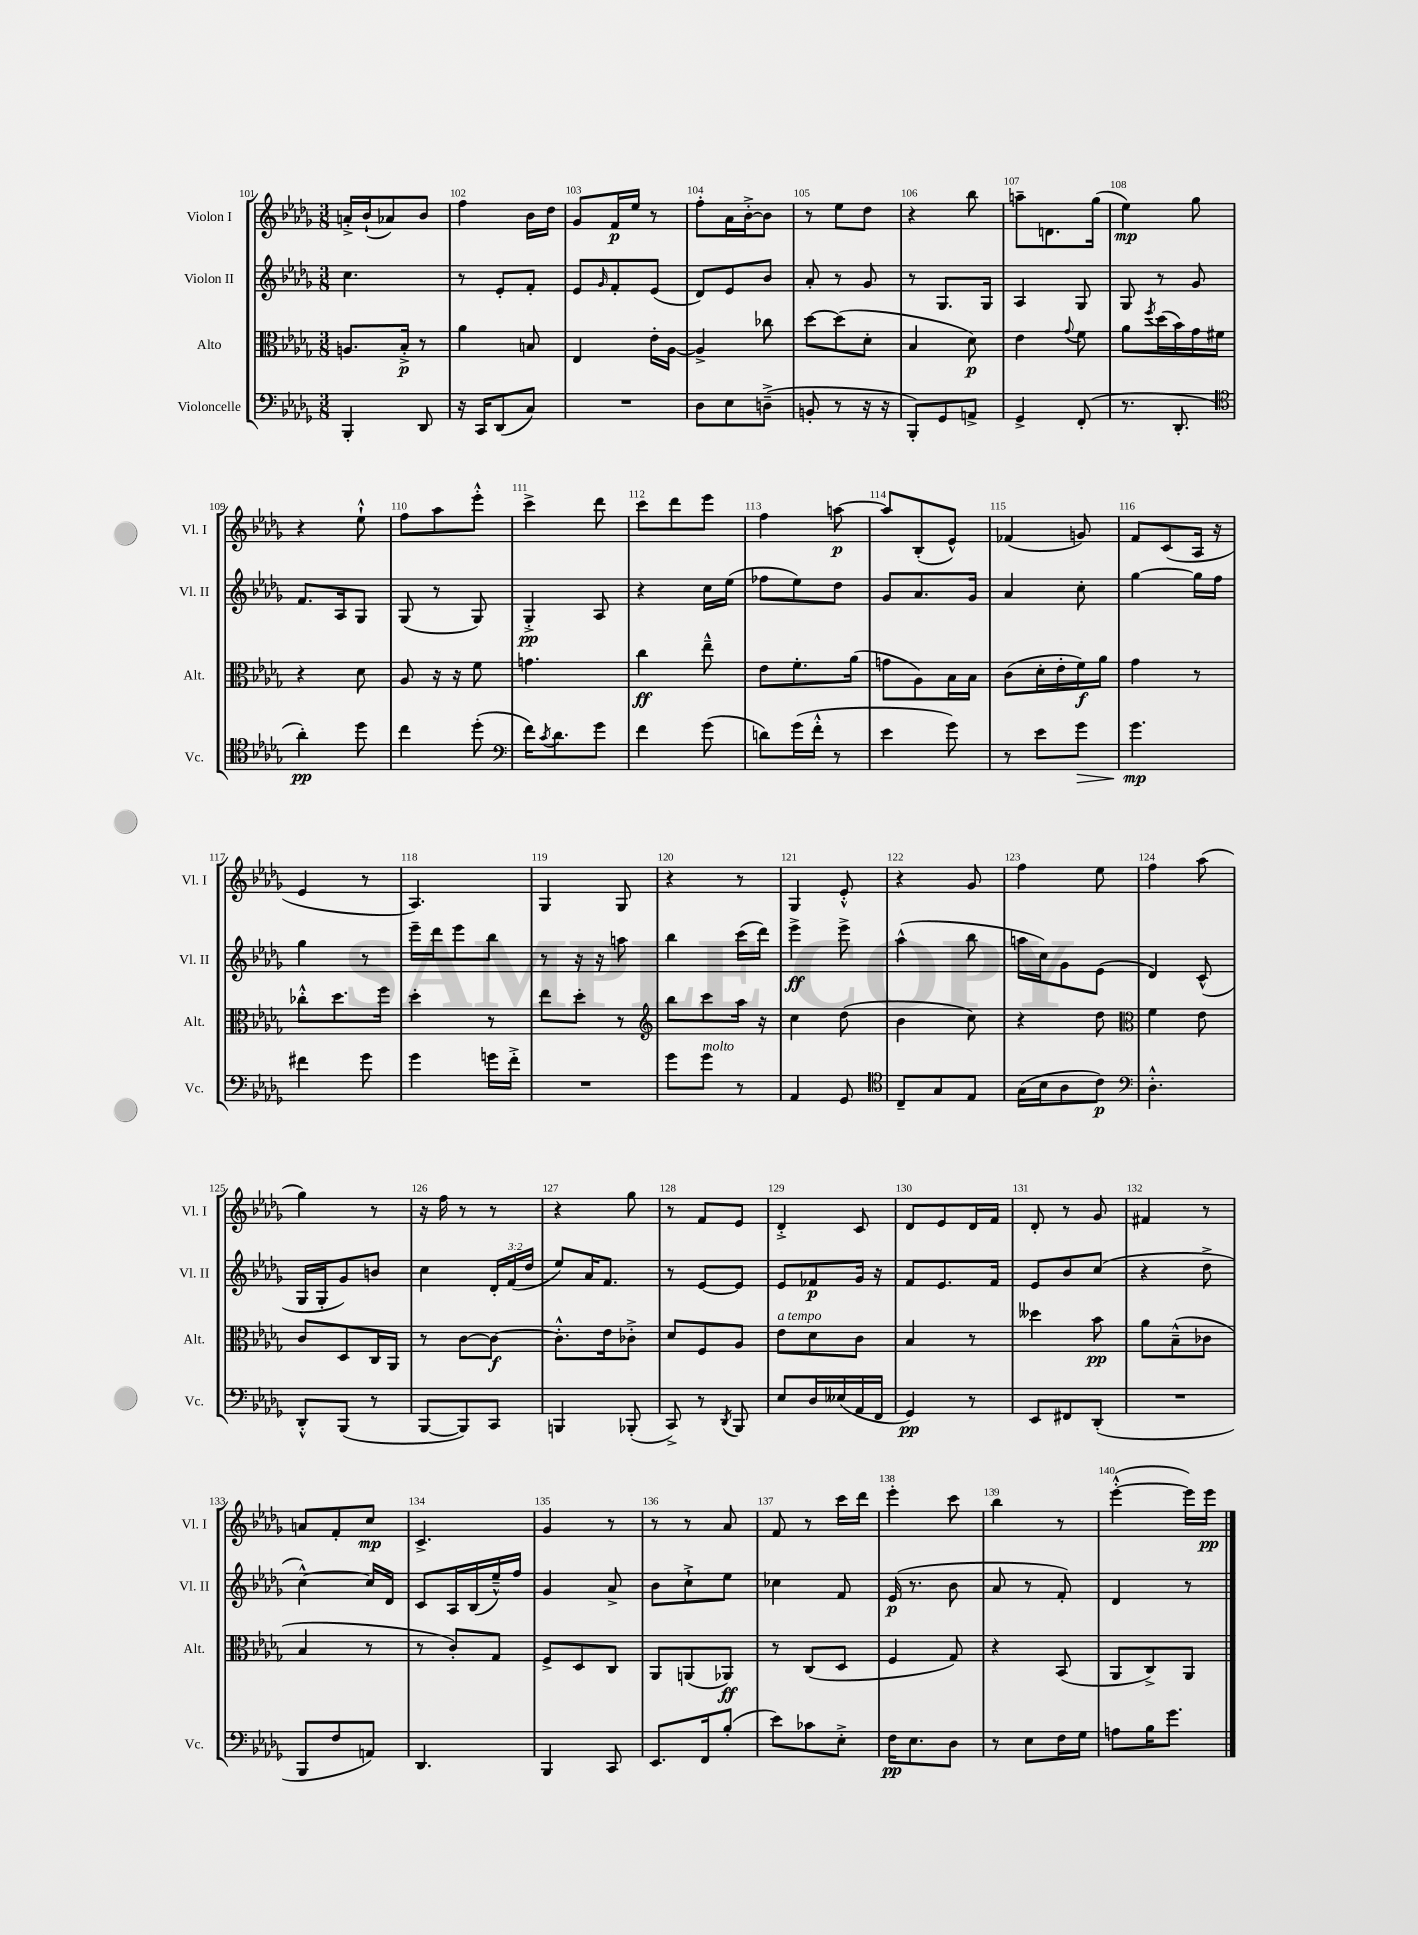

**kern	**kern	**kern	**kern
*staff4	*staff3	*staff2	*staff1
*clefF4	*clefC3	*clefG2	*clefG2
*k[b-e-a-d-g-]	*k[b-e-a-d-g-]	*k[b-e-a-d-g-]	*k[b-e-a-d-g-]
*M3/8	*M3/8	*M3/8	*M3/8
4BBB-'	8.A	4.cc	16a'^
.	.	.	(16b-`
.	.	.	8a-)
.	16B-'^	.	.
8DD-	8r	.	8b-
=	=	=	=
16r	4a-	8r	4ff
16CC	.	.	.
(8DD-	.	8e-'	.
8C)	8B	8f'	16b-
.	.	.	16dd-
=	=	=	=
4.r	4E-	8e-	8g-
.	.	16qqg-	.
.	.	8f'	16f
.	.	.	16ee-
.	16e-'	(8e-	8r
.	[16A-	.	.
=	=	=	=
8D-	4A-^]	8d-)	8ff'
8E-	.	8e-	16a-
.	.	.	[16b-'^
(8D~^	8cc-	8b-	8b-]
=	=	=	=
8BB'	[8dd-	8a-'	8r
8r	(8dd-]	8r	8ee-
16r	8d-'	8g-	8dd-
16r	.	.	.
=	=	=	=
8BBB-')	4B-	8r	4r
8GG-	.	8.G-	.
8AA^	8d-)	.	8bb-
.	.	16G-	.
=	=	=	=
4GG-^	4e-	4A-	8aa~
.	.	.	8.d
.	8qqg-	.	.
(8FF'	8f	8G-	.
.	.	.	(16gg-
=	=	=	=
8.r	8a-	8G-	4ee-)
.	8qff	.	.
.	(16dd-	8r	.
8.DD-'	16b-)	.	.
.	16g-	8g-	8gg-
.	16f#	.	.
=	=	=	=
*clefC4	*	*	*
4a-')	4r	8.f	4r
.	.	16A-	.
8dd-	8d-	8G-	8ee-`^^
=	=	=	=
4cc	8A-	(8G-	8ff
.	16r	8r	8aa-
.	16r	.	.
(8dd-'	8f	8G-)	8eee-'^^
=	=	=	=
*clefF4	*	*	*
16f)	4.g	4G-'^	4ccc^
8qc	.	.	.
8.d-	.	.	.
8g-	.	8A-	8ddd-
=	=	=	=
4f	4cc	4r	8ccc
.	.	.	8ddd-
(8g-	8ee-~^^	16cc	8eee-
.	.	(16ee-	.
=	=	=	=
8d)	8e-	8ff-	4ff
(16g-	8.f'	8ee-)	.
16f'^^	.	.	.
8r	.	8dd-	[8aa
.	(16a-	.	.
=	=	=	=
4e-	8g	8g-	8aa]
.	8A-)	8.a-	(8B-'
8g-)	16B-	.	8e-^^)
.	16B-	16g-	.
=	=	=	=
8r	(8c	4a-	(4f-
8e-	16d-'	.	.
.	16e-'	.	.
8g-	16f)	8cc'	8g)
.	16a-	.	.
=	=	=	=
4.g-	4g-	[4gg-	8f
.	.	.	(8c
.	8r	16gg-]	16A-
.	.	16ff	16r
=	=	=	=
4f#	8cc-'^^	4gg-	4e-
.	8.dd-	.	.
8g-	.	8r	8r
.	16ff	.	.
=	=	=	=
4g-	4dd-'	16eee-~	4.A-)
.	.	16ddd-	.
.	.	8eee-	.
16g	8r	8bb-	.
16f'^	.	.	.
=	=	=	=
4.r	8ee-	8r	4G-
.	8dd-'	16r	.
.	.	16r	.
.	8r	8aa	8G-
=	=	=	=
*	*clefG2	*	*
8g-	8bb-	4bb-	4r
8g-	8ccc	.	.
8r	16aa-	(16ccc	8r
.	16r	16ddd-)	.
=	=	=	=
4AA-	4cc	4eee-^	4G-
8GG-	(8dd-	8eee-^	8e-'^^
=	=	=	=
*clefC4	*	*	*
8C~	4b-	(4aa-^^	4r
8G-	.	.	.
8E-	8cc)	8bb-	8g-
=	=	=	=
(16G-	4r	16aa	4ff
16B-	.	16cc)	.
8A-	.	8g-	.
8c)	8dd-	(8e-	8ee-
=	=	=	=
*clefF4	*clefC3	*	*
4.D-'^^	4f	4d-)	4ff
.	8e-	(8c^^	(8aa-
=	=	=	=
8DD-'^^	8c	16G-	4gg-)
.	.	16G-'	.
(8BBB-	8D-	8g-)	.
8r	16C	8b	8r
.	16AA-	.	.
=	=	=	=
[8BBB-	8r	4cc	16r
.	.	.	16ff
8BBB-])	[8c	.	8r
8CC	8c_	24d-'	8r
.	.	(24f	.
.	.	24dd-	.
=	=	=	=
4BBB	8.c'^^]	8ee-)	4r
.	.	16a-	.
.	16e-	8.f	.
(8BBB-'	8c-'^	.	8gg-
=	=	=	=
8CC^)	8d-	8r	8r
8r	8F	[8e-	8f
8qDD-	.	.	.
8BBB-	8A-	8e-]	8e-
=	=	=	=
8E-	8e-	8e-	4d-'^
16D-	8d-	8f-	.
(16E--	.	.	.
16AA-	8c	16g-	8c
16FF	.	16r	.
=	=	=	=
4GG-)	4B-	8f	8d-
.	.	8.e-	8e-
8r	8r	.	16d-
.	.	16f	16f
=	=	=	=
8EE-	4dd--	8e-	8d-'
8FF#	.	8b-	8r
(8DD-'	8b-	(8cc	8g-
=	=	=	=
4.r	8a-	4r	4f#
.	(8B-~^^	.	.
.	8c-	8dd-^	8r
=	=	=	=
8BBB-	4B-	[4cc^^)	8a
8F	.	.	8f'
8AA)	8r	16cc]	8cc
.	.	16d-	.
=	=	=	=
4.DD-	8r	8c	4.c^
.	8c')	16A-	.
.	.	(16B-	.
.	8G-	16ee-~^^)	.
.	.	16ff	.
=	=	=	=
4BBB-	8F^	4g-	4g-
.	8D-	.	.
8CC	8C	8a-^	8r
=	=	=	=
8.EE-	8AA-	8b-	8r
.	(8AA	8cc`^	8r
16FF	.	.	.
(8B-'	8AA-)	8ee-	8a-
=	=	=	=
8e-)	8r	4cc-	8f
8c-	(8C	.	8r
8E-'^	8D-	8f	16ccc
.	.	.	16ddd-
=	=	=	=
16F	4F	(16e-	4eee-'
8.E-	.	8.r	.
8D-	8G-)	8b-	8ccc
=	=	=	=
8r	4r	8a-	4bb-
8E-	.	8r	.
16F	(8BB-	8f')	8r
16G-	.	.	.
=	=	=	=
8A	8AA-	4d-	([4eee-'^^
16B-	8C^)	.	.
8.g-	.	.	.
.	8AA-	8r	16eee-])
.	.	.	16eee-
==	==	==	==
*-	*-	*-	*-
